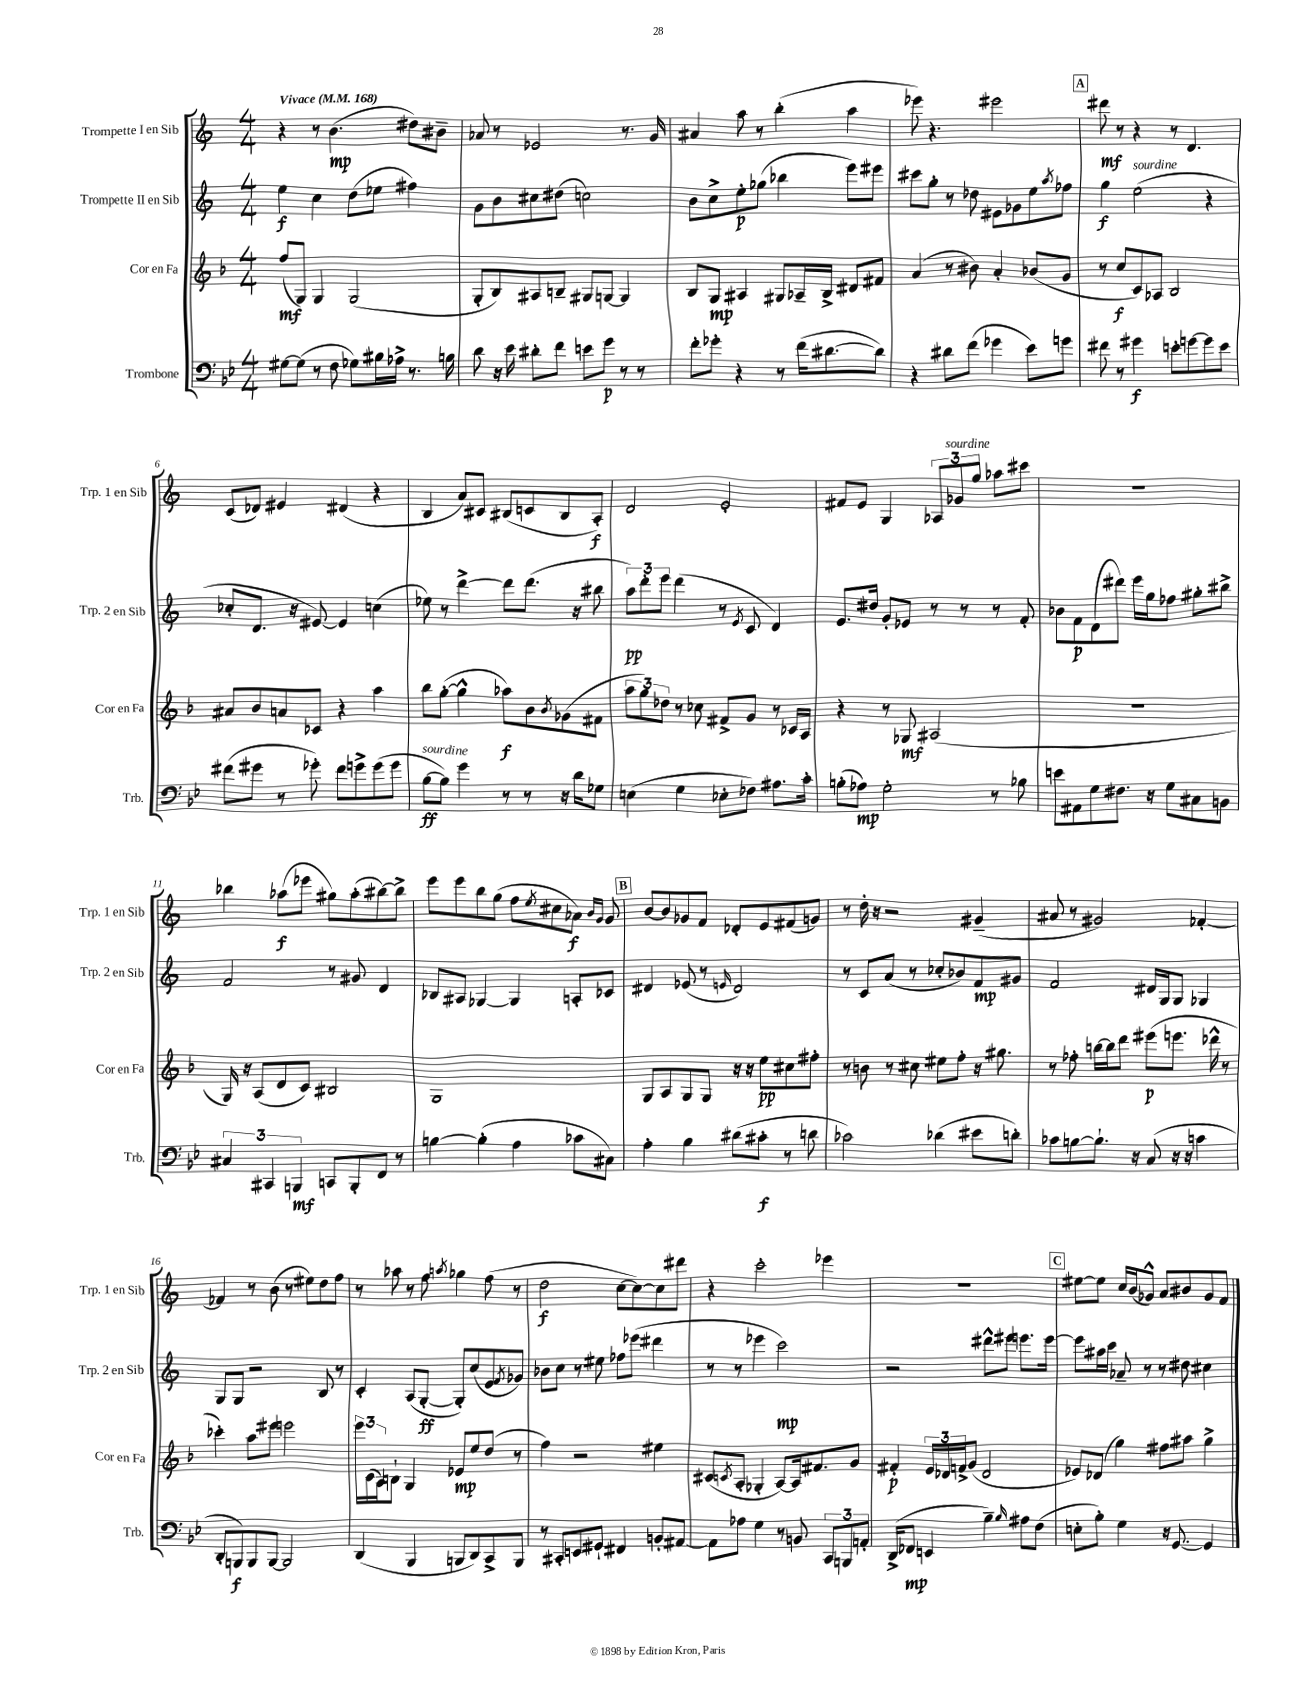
<<
\new StaffGroup <<
\new Staff = "s0" \with { instrumentName = "Trompette I en Sib" shortInstrumentName = "Trp. 1 en Sib" } {
    \clef treble \key c \major \numericTimeSignature \time 4/4 \tempo "Vivace" 4 = 168
    r4 r8 b'4.\mp( dis''8) bis'8-- |
    aes'8 r8 ees'2 r8. g'16 |
    ais'4 a''8 r8 b''4-.( a''4 |
    ees'''8) r4. eis'''2 |
    \mark \markup { \box "A" } dis'''8\mf r8 r4 r8 d'4. |
    c'8( des'8) eis'4 dis'4( r4 |
    b4 a'8) cis'8 bis8( c'8 bis8 a8-.\f) |
    d'2 e'2-. |
    fis'8 e'8 g4 \tuplet 3/2 { aes8 ges'8^\markup { \italic "sourdine" } g''8 } aes''8 cis'''8 |
    R1 |
    bes''4 aes''8\f( ees'''8 gis''8) aes''8-.( bis''8~) bis''8-> |
    e'''8 e'''8 b''8 g''8( f''8 \acciaccatura { e''8 } cis''8 aes'8\f) \grace { b'16 g'16 } g'8 |
    \mark \markup { \box "B" } b'8~ b'8 ges'8 f'8 des'8-. e'8 fis'8( g'8) |
    r8 d''16-. r16 r2 gis'4--( |
    ais'8 r8 gis'2) fes'4~-. |
    fes'4 r8 b'8( r8 eis''8) d''8 f''8 |
    r8 aes''8 r8 f''8 \acciaccatura { a''8 } ges''4 f''8( r8 |
    d''2\f c''8~ c''8~) c''8 dis'''8 |
    r4 c'''2-. ees'''4 |
    R1 |
    \mark \markup { \box "C" } eis''8~ eis''8 c''16 b'16( ges'8-^) a'8 bis'8 ges'8 f'8 \bar "|." |
}
\new Staff = "s1" \with { instrumentName = "Trompette II en Sib" shortInstrumentName = "Trp. 2 en Sib" } {
    \clef treble \key c \major \numericTimeSignature \time 4/4
    e''4\f c''4 d''8( ees''8 fis''4) |
    g'8 b'8 cis''8 dis''8( c''2) |
    b'8 c''8-> e''8-.\p ges''8( bes''4 e'''8) eis'''8 |
    cis'''8 g''8-. r8 des''8 eis'8 ges'8 e''8 \acciaccatura { a''8 } fes''8 |
    \mark \markup { \box "A" } g''4\f e''2^\markup { \italic "sourdine" }( r4 |
    ces''8-. d'8. r16 eis'8~) eis'4 c''4( |
    ees''8) r8 d'''4~-> d'''8 d'''8.( r16 bis''8 |
    \tuplet 3/2 { a''8\pp) d'''8-. e'''8 } d'''4( r8 \acciaccatura { e'8 } c'8 d'4) |
    e'8. dis''16 g'8-. ees'8 r8 r8 r8 f'8-. |
    bes'8 f'8\p d'8( dis'''8) e'''16 g''16 fes''8 gis''8-. bis''8-> |
    f'2 r8 gis'8 d'4 |
    bes8 ais8 ges4~ ges4 a8-. ces'8 |
    \mark \markup { \box "B" } dis'4 ees'8( r8 \grace { e'16 } dis'2) |
    r8 c'8 a'8( r8 ces''8-. bes'8) f'8\mp gis'8 |
    f'2 dis'16 g16 g8 ges4 |
    g8 g8 r2 b8 r8 |
    c'4-. a8( g8~-.\ff g8-.) c''8( e'8 \acciaccatura { f'8 } ges'8) |
    bes'8 c''8 r8 eis''8 fes''8 ees'''8( dis'''4 |
    r8 r8 ees'''4 c'''2\mp) |
    r2 dis'''8-^ eis'''8 e'''8. e'''16~ |
    \mark \markup { \box "C" } e'''8 ais''16 c'''16 aes'8-- r8 r8 dis''8 cis''4 \bar "|." |
}
\new Staff = "s2" \with { instrumentName = "Cor en Fa" shortInstrumentName = "Cor en Fa" } {
    \clef treble \key f \major \numericTimeSignature \time 4/4
    f''8\mf( g8) g4 g2( |
    g8-. bes8) ais8 b8-- gis8 g8~ g4 |
    bes8 g8\mp ais4 gis8 aes16-- bes16-> dis'8 fis'8 |
    a'4( r8 bis'8) a'4-. bes'8( g'8 |
    \mark \markup { \box "A" } r8 c''8\f c'8) aes8 bes2 |
    ais'8 bes'8 a'8 ces'8 r4 a''4 |
    bes''8 g''8~-.( g''4-^ aes''8\f) bes'8 \acciaccatura { bes'8 } ges'8( fis'8 |
    \tuplet 3/2 { a''8 g''8) des''8 } r8 ces''8 fis'8-> g'8 r8 ces'16 a16 |
    r4 r8 ges8\mf ais2( |
    R1 |
    g16) r16 a8( d'8 c'8) bis2 |
    g1 |
    \mark \markup { \box "B" } g8 a8 g8 g8 r16 r16 e''8\pp cis''8 fis''8-. |
    r8 b'8 r8 cis''8 eis''8 f''8-. r16 gis''8. |
    r8 fes''8-. b''16~ b''16 d'''8 eis'''8\p( e'''8. des'''16-^ r8 |
    ces'''4-.) a''8 eis'''8 e'''2 |
    \tuplet 3/2 { e'''16 c'16( a16) } b8-! g4 ees'8\mp e''8 d''8( r8 |
    f''4) r2 eis''4 |
    cis'8( \acciaccatura { c'8 } a8-. ges4-. a8~) a16 fis'8. g'8 |
    fis'4-.\p \tuplet 3/2 { e'16 des'16 f'16-> } g'8( des'2 |
    \mark \markup { \box "C" } ees'8) des'8( g''4) fis''8 ais''8 g''4-> \bar "|." |
}
\new Staff = "s3" \with { instrumentName = "Trombone" shortInstrumentName = "Trb." } {
    \clef bass \key bes \major \numericTimeSignature \time 4/4
    gis8~ gis8( r8 f8 ges8) bis16 aes16-> r8. b16 |
    d'8 r16 ees'16 dis'8-. f'8 e'8 g'8\p r8 r8 |
    f'8-. ges'8-. r4 r8 f'16( dis'8.~ dis'8) |
    r4 dis'8 f'8( ges'4 ees'8) g'8 |
    \mark \markup { \box "A" } fis'8 r8 gis'4\f e'8-. g'8~ g'8 e'8 |
    fis'8( gis'8 r8 ges'8-.) fis'8 g'8-> g'8( g'8 |
    bes8~\ff^\markup { \italic "sourdine" } bes8) g'4 r8 r8 r16 d'16 ges8 |
    e4( g4 ees8-. fes8) ais8. c'16-. |
    b8-.( aes8\mp) g2-. r8 bes8 |
    e'8 ais,8 g8 fis8. r16 g8 cis8 b,8 |
    \tuplet 3/2 { cis4 cis,4 b,,4\mf } c,8 b,,8-. f,8 r8 |
    b4~ b4-.( a4 ces'8 cis8) |
    \mark \markup { \box "B" } a4-. bes4 dis'8( cis'8-.\f r8 d'8 |
    ces'2) des'4( eis'8 d'8-.) |
    ces'8 b8~ b8.-! r16 c8( r16 r16 c'4 |
    d,8-. b,,8\f) b,,8 b,,8~ b,,2 |
    d,4( bes,,4 b,,8 d,8) c,8-> b,,8 |
    r8 cis,8-. e,8 gis,8-! fis,4 b,8-. ais,8~ |
    ais,8 aes8 g4 r8 b,8 \tuplet 3/2 { c,8 b,,8 a,8-. } |
    d,16->( fes,8.\mp e,4 bes4--) \grace { bes16 } ais8 f8( |
    \mark \markup { \box "C" } e8-. bes8-.) g4 r16 g,8.~ g,4 \bar "|." |
}
>>
>>
